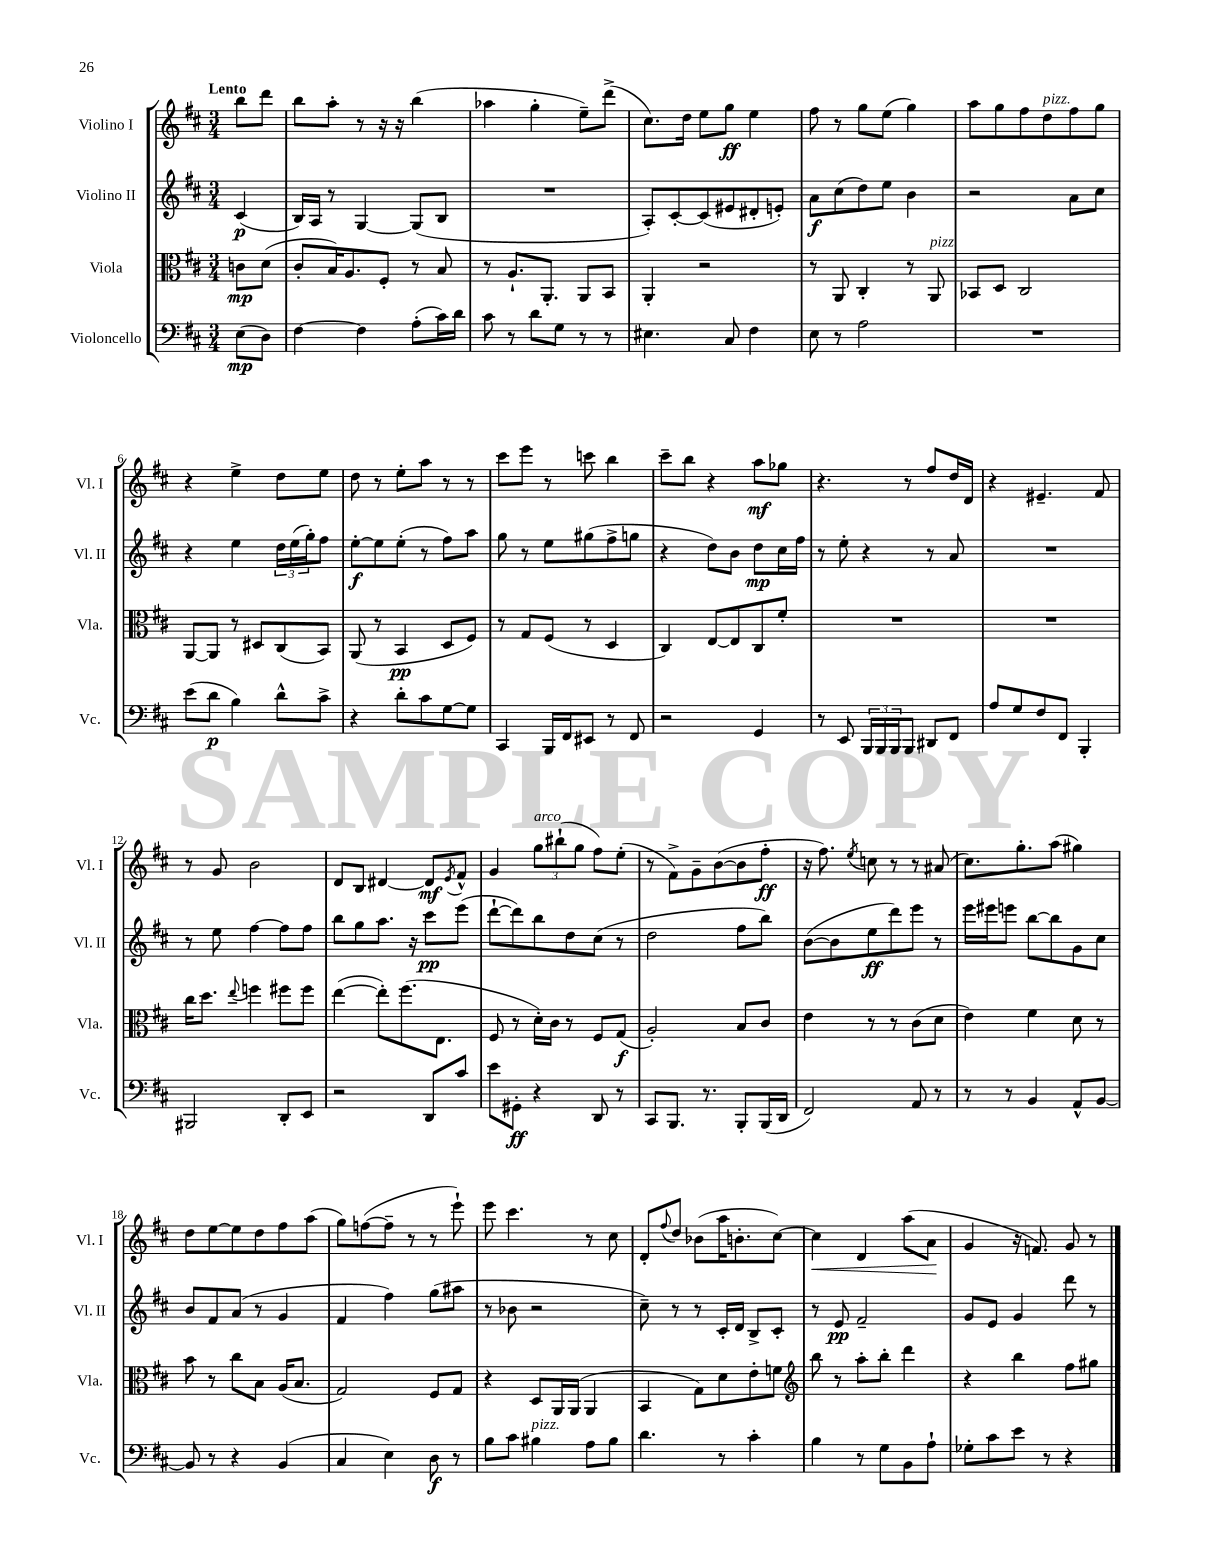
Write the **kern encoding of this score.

**kern	**kern	**kern	**kern
*staff4	*staff3	*staff2	*staff1
*clefF4	*clefC3	*clefG2	*clefG2
*k[f#c#]	*k[f#c#]	*k[f#c#]	*k[f#c#]
*M3/4	*M3/4	*M3/4	*M3/4
(8E	8c	(4c#	8bb
8D)	(8d	.	8ddd
=	=	=	=
[4F#	8c#'	16B)	8bb
.	.	16A	.
.	16B)	8r	8aa'
.	8.A	.	.
4F#]	.	[4G	8r
.	8F#'	.	16r
.	.	.	16r
(8A'	8r	(8G]	(4bb
16c#)	8B	8B	.
16d	.	.	.
=	=	=	=
8c#	8r	2.r	4aa-
8r	8.A`	.	.
8d	.	.	4gg'
.	8.AA'	.	.
8G	.	.	.
8r	8AA	.	8ee~)
8r	8BB	.	(8ddd^
=	=	=	=
4.E#	4AA'	8A')	8.cc#)
.	.	[8c#'	.
.	.	.	16dd
.	2r	(8c#]	8ee
8C#	.	8e#	8gg
4F#	.	8d#'	4ee
.	.	8e')	.
=	=	=	=
8E	8r	8a	8ff#
8r	8AA	(8cc#	8r
2A	4C#'	8dd)	8gg
.	.	8ee	(8ee
.	8r	4b	4gg)
.	8AA	.	.
=	=	=	=
2.r	8BB-	2r	8aa
.	8D	.	8gg
.	2C#	.	8ff#
.	.	.	8dd
.	.	8a	8ff#
.	.	8cc#	8gg
=	=	=	=
(8e	[8AA	4r	4r
8d	8AA]	.	.
4B)	8r	4ee	4ee^
.	8D#	.	.
8d^^	(8C#	24dd	8dd
.	.	(24ee	.
.	.	24gg')	.
8c#^	8BB)	8ff#	8ee
=	=	=	=
4r	(8AA	[8ee'	8dd
.	8r	8ee]	8r
8d'	4BB	(8ee'	8ee'
8c#	.	8r	8aa
[8G	8D	8ff#)	8r
8G]	8F#)	8aa	8r
=	=	=	=
4CC#	8r	8gg	8ccc#
.	8G	8r	8eee
16BBB	(8F#	8ee	8r
16FF#	.	.	.
8EE#	8r	(8gg#	8ccc
8r	4D	8ff#^	4bb
8FF#	.	8gg	.
=	=	=	=
2r	4C#)	4r	8ccc#~
.	.	.	8bb
.	[8E	8dd)	4r
.	8E]	8b	.
4GG	8C#	8dd	8aa
.	8f#'	16cc#	8gg-
.	.	16ff#	.
=	=	=	=
8r	2.r	8r	4.r
8EE	.	8ee'	.
24BBB	.	4r	.
24BBB	.	.	.
24BBB	.	.	.
8BBB	.	.	8r
8DD#	.	8r	8ff#
8FF#	.	8a	16dd
.	.	.	16d
=	=	=	=
8A	2.r	2.r	4r
8G	.	.	.
8F#	.	.	4.e#~
8FF#	.	.	.
4BBB'	.	.	.
.	.	.	8f#
=	=	=	=
2BBB#	16cc#	8r	8r
.	8.dd	.	.
.	.	8ee	8g
.	8qqee	.	.
.	4ff	[4ff#	2b
8DD'	8ff#	8ff#]	.
8EE	8ff#	8ff#	.
=	=	=	=
2r	([4ee	8bb	8d
.	.	8gg	8B
.	8ee'])	8.aa	[4d#
.	(8.ff#	.	.
.	.	16r	.
8DD	.	8ccc#	8d#]
.	8.E	.	.
.	.	.	8qe
8c#	.	(8eee	8f#^^
=	=	=	=
8e	8F#	[8ddd`	4g
8GG#'	8r	8ddd])	.
4r	16d')	8bb	12gg
.	16c#	.	.
.	.	.	(12bb#`
.	8r	8dd	.
.	.	.	12gg
8DD	8F#	(8cc#	8ff#)
8r	(8G	8r	(8ee'
=	=	=	=
8CC#	2A')	2dd	8r
8.BBB	.	.	8f#^)
.	.	.	8g~
8.r	.	.	.
.	.	.	([8b
8BBB'	8B	8ff#	8b]
(16BBB	8c#	8bb)	8ff#'
16DD	.	.	.
=	=	=	=
2FF#)	4e	([8b	16r
.	.	.	8.ff#)
.	.	8b]	.
.	.	.	8qee
.	8r	8ee	8cc
.	8r	8ddd)	8r
8AA	(8c#	8eee	8r
8r	8d	8r	(8a#
=	=	=	=
8r	4e)	16eee	8.cc#)
.	.	16eee#	.
8r	.	8eee	.
.	.	.	8.gg'
4BB	4f#	[8bb	.
.	.	8bb]	(8aa
8AA^^	8d	8g	4gg#)
[8BB	8r	8cc#	.
=	=	=	=
8BB]	8b	8b	8dd
8r	8r	8f#	[8ee
4r	8cc#	(8a	8ee]
.	8B	8r	8dd
(4BB	(16A	4g	8ff#
.	8.B	.	.
.	.	.	(8aa
=	=	=	=
4C#	2G)	4f#	8gg)
.	.	.	([8ff
4E)	.	4ff#)	8ff~]
.	.	.	8r
8D	8F#	(8gg	8r
8r	8G	8aa#	8eee`)
=	=	=	=
8B	4r	8r	8eee
8c#	.	8b-	4.ccc#
4B#	8D	2r	.
.	16AA	.	.
.	(16AA	.	.
8A	4AA	.	8r
8B#	.	.	8cc#
=	=	=	=
4.d	4BB	8cc#~)	8d'
.	.	.	8qqff#
.	.	8r	8dd
.	8G)	8r	(8b-
8r	8d	16c#'	16aa
.	.	16d	8.b'
4c#'	8e'	8B^	.
.	8f	8c#'	[8cc#)
=	=	=	=
*	*clefG2	*	*
4B	8bb	8r	4cc#]
.	8r	8e	.
8r	8aa'	2f#~	4d
8G	8bb'	.	.
8BB	4ddd	.	(8aa
8A`	.	.	8a
=	=	=	=
8G-'	4r	8g	4g
8c#	.	8e	.
8e	4bb	4g	16r
.	.	.	8.f)
8r	.	.	.
4r	8ff#	8ddd	8g
.	8gg#	8r	8r
==	==	==	==
*-	*-	*-	*-
